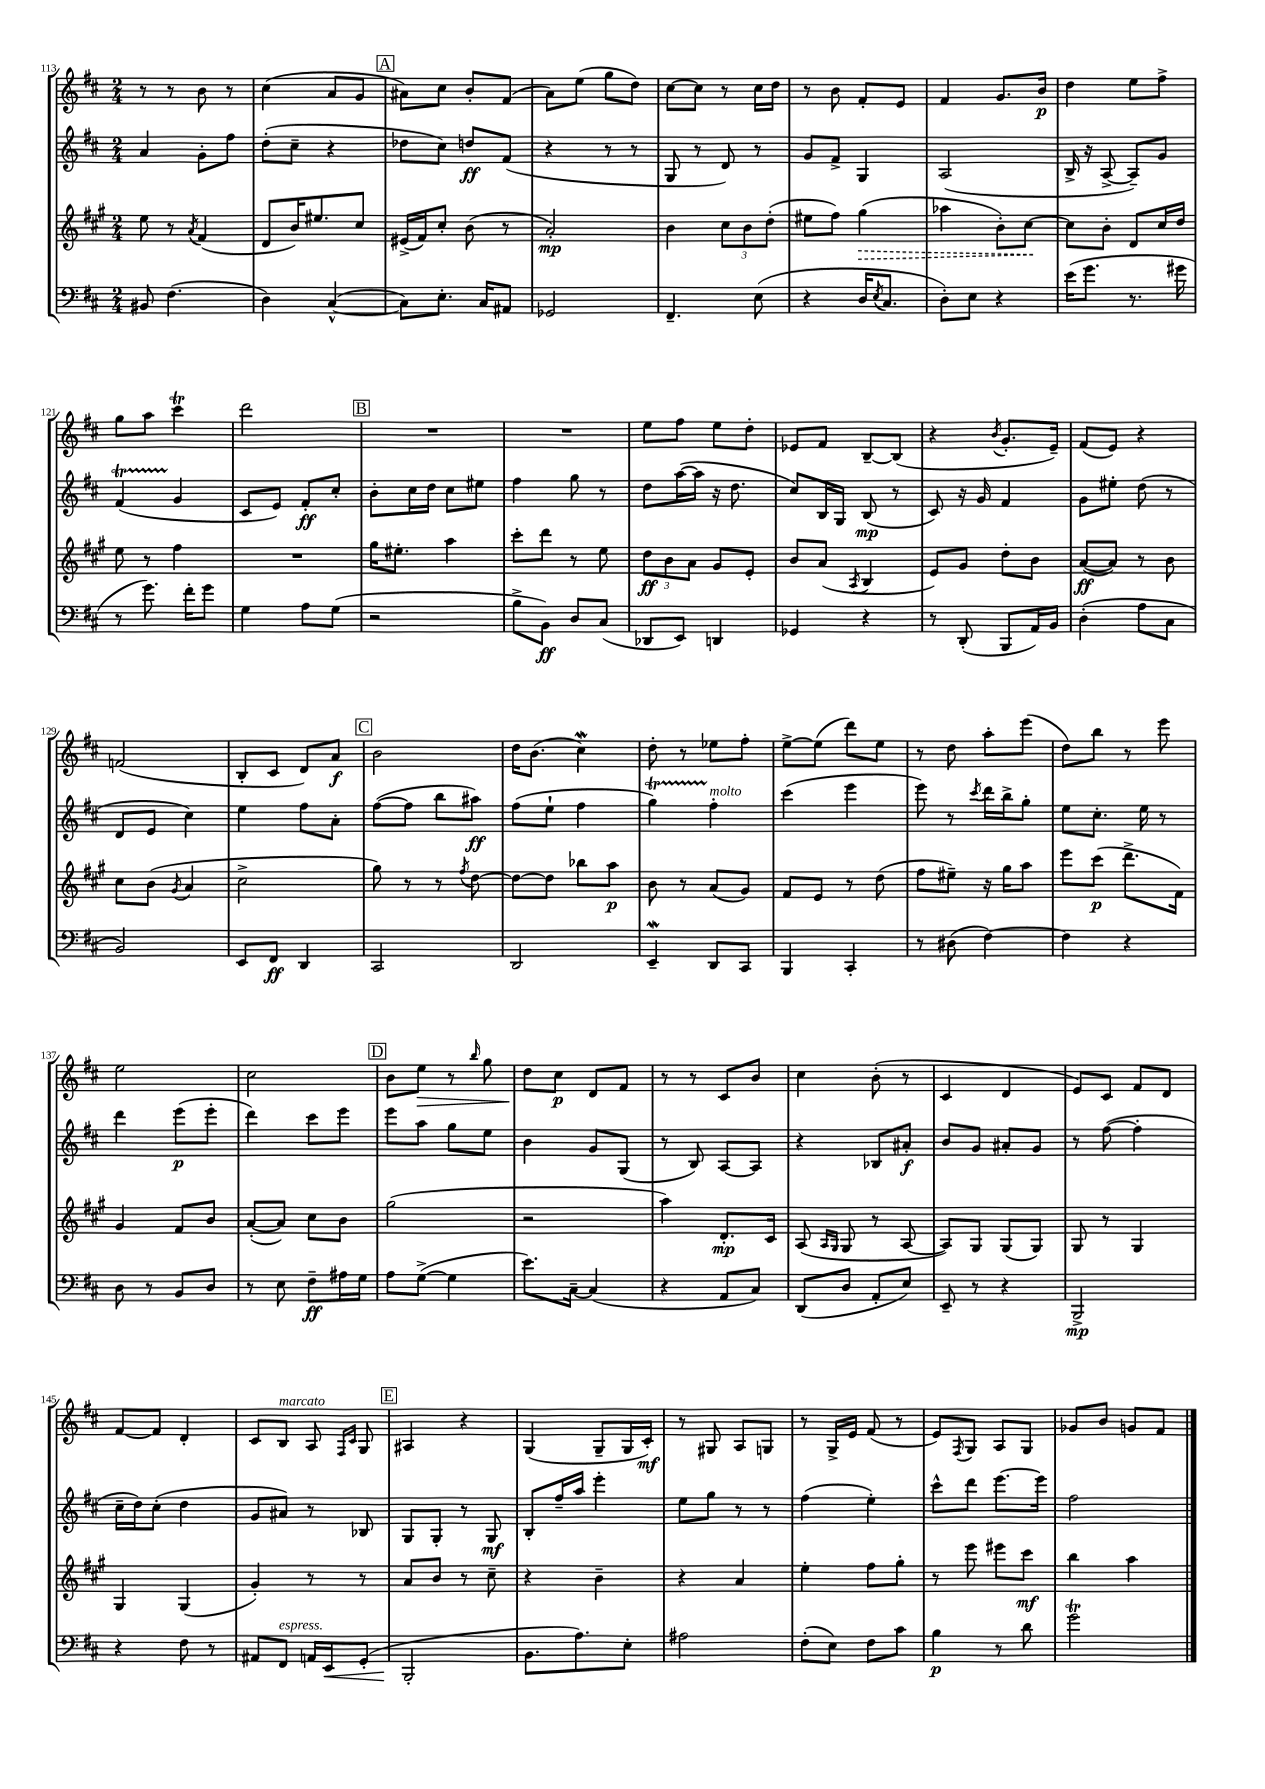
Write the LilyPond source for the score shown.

<<
\new StaffGroup <<
\new Staff = "s0" {
    \clef treble \key d \major \numericTimeSignature \time 2/4
    r8 r8 b'8 r8 |
    cis''4( a'8 g'8 |
    \mark \markup { \box "A" } ais'8) cis''8 b'8-. fis'8( |
    a'8) e''8( g''8 d''8) |
    cis''8~ cis''8 r8 cis''16 d''16 |
    r8 b'8 fis'8-. e'8 |
    fis'4 g'8. b'16\p |
    d''4 e''8 fis''8-> |
    g''8 a''8 cis'''4\trill |
    d'''2 |
    \mark \markup { \box "B" } R2 |
    R2 |
    e''8 fis''8 e''8 d''8-. |
    ees'8 fis'8 b8~-- b8( |
    r4 \acciaccatura { b'8 } g'8.-. e'16--) |
    fis'8( e'8) r4 |
    f'2( |
    b8-. cis'8 d'8) a'8\f |
    \mark \markup { \box "C" } b'2 |
    d''16 b'8.( cis''4\mordent) |
    d''8-. r8 ees''8 fis''8-. |
    e''8~-> e''8( d'''8) e''8 |
    r8 d''8 a''8-. e'''8( |
    d''8) b''8 r8 e'''8 |
    e''2 |
    cis''2 |
    \mark \markup { \box "D" } b'8 e''8\> r8 \grace { b''16 } g''8 |
    d''8\! cis''8\p d'8 fis'8 |
    r8 r8 cis'8 b'8 |
    cis''4 b'8-.( r8 |
    cis'4 d'4 |
    e'8) cis'8 fis'8 d'8 |
    fis'8~ fis'8 d'4-. |
    cis'8 b8^\markup { \italic "marcato" } a8 \grace { fis16 cis'16 } g8 |
    \mark \markup { \box "E" } ais4 r4 |
    g4( g8-- g16 cis'16-.\mf) |
    r8 gis8 a8 g8 |
    r8 g16-> e'16 fis'8( r8 |
    e'8) \acciaccatura { fis8 } g8 a8 g8 |
    ges'8 b'8 g'8 fis'8 \bar "|." |
}
\new Staff = "s1" {
    \clef treble \key d \major \numericTimeSignature \time 2/4
    a'4 g'8-. fis''8 |
    d''8-.( cis''8-- r4 |
    \mark \markup { \box "A" } des''8 cis''8) d''8\ff fis'8( |
    r4 r8 r8 |
    g8 r8 d'8) r8 |
    g'8 fis'8-> g4 |
    a2( |
    b16-> r16 a8~-> a8--) g'8 |
    fis'4\startTrillSpan( g'4\stopTrillSpan |
    cis'8 e'8) fis'8-.\ff cis''8-. |
    \mark \markup { \box "B" } b'8-. cis''16 d''16 cis''8 eis''8 |
    fis''4 g''8 r8 |
    d''8 a''16~( a''16 r16 d''8. |
    cis''8) b16 g16 b8\mp( r8 |
    cis'8) r16 g'16 fis'4 |
    g'8 eis''8-. d''8( r8 |
    d'8 e'8 cis''4) |
    e''4 fis''8 a'8-. |
    \mark \markup { \box "C" } fis''8~( fis''8 b''8 ais''8\ff) |
    fis''8( e''8-! fis''4 |
    g''4\startTrillSpan) fis''4-.\stopTrillSpan^\markup { \italic "molto" } |
    cis'''4( e'''4 |
    e'''8) r8 \acciaccatura { cis'''8 } d'''16 b''16-> g''8-. |
    e''8 cis''8.-. e''16 r8 |
    d'''4 e'''8\p( e'''8-. |
    d'''4) cis'''8 e'''8 |
    \mark \markup { \box "D" } e'''8 a''8 g''8 e''8 |
    b'4 g'8 g8( |
    r8 b8) a8~ a8 |
    r4 bes8 ais'8-.\f |
    b'8 g'8 ais'8-. g'8 |
    r8 fis''8~( fis''4-. |
    cis''16-- d''16) cis''8-.( d''4 |
    g'8 ais'8) r8 bes8 |
    \mark \markup { \box "E" } g8 g8-. r8 g8\mf |
    b8-. fis''16-- a''16 e'''4-. |
    e''8 g''8 r8 r8 |
    fis''4( e''4-.) |
    cis'''8-^ d'''8 e'''8.~ e'''16 |
    fis''2 \bar "|." |
}
\new Staff = "s2" {
    \clef treble \key a \major \numericTimeSignature \time 2/4
    e''8 r8 \acciaccatura { a'8 } fis'4( |
    d'8 b'16) eis''8. cis''8 |
    \mark \markup { \box "A" } eis'16->( fis'16) cis''8-. b'8( r8 |
    a'2-.\mp) |
    b'4 \tuplet 3/2 { cis''8 b'8 d''8-.( } |
    eis''8 fis''8) \once \override Hairpin.style = #'dashed-line gis''4\>( |
    aes''4 b'8-.) cis''8~\! |
    cis''8 b'8-. d'8 cis''16 d''16 |
    e''8 r8 fis''4 |
    R2 |
    \mark \markup { \box "B" } gis''16 eis''8.-. a''4 |
    cis'''8-. d'''8 r8 e''8 |
    \tuplet 3/2 { d''8\ff b'8 a'8 } gis'8 e'8-. |
    b'8 a'8( \acciaccatura { a8 } b4 |
    e'8) gis'8 d''8-. b'8 |
    a'8~\ff( a'8) r8 b'8 |
    cis''8 b'8( \acciaccatura { gis'8 } a'4 |
    cis''2-> |
    \mark \markup { \box "C" } gis''8) r8 r8 \acciaccatura { fis''8 } d''8~ |
    d''8~ d''8 bes''8 a''8\p |
    b'8 r8 a'8( gis'8) |
    fis'8 e'8 r8 d''8( |
    fis''8 eis''8--) r16 gis''16 a''8 |
    e'''8 cis'''8\p( d'''8.-> fis'16) |
    gis'4 fis'8 b'8 |
    a'8~-.( a'8) cis''8 b'8 |
    \mark \markup { \box "D" } gis''2( |
    r2 |
    a''4) d'8.-.\mp cis'16 |
    a8( \grace { a16 gis16 } gis8 r8 a8~ |
    a8) gis8 gis8( gis8) |
    gis8 r8 gis4 |
    gis4 gis4( |
    gis'4-.) r8 r8 |
    \mark \markup { \box "E" } a'8 b'8 r8 cis''8-- |
    r4 b'4-- |
    r4 a'4 |
    e''4-. fis''8 gis''8-. |
    r8 e'''8 eis'''8 cis'''8\mf |
    b''4 a''4 \bar "|." |
}
\new Staff = "s3" {
    \clef bass \key d \major \numericTimeSignature \time 2/4
    bis,8 fis4.( |
    d4) cis4~-^( |
    \mark \markup { \box "A" } cis8) e8.-. cis16 ais,8 |
    ges,2 |
    fis,4.-- e8( |
    r4 d16 \acciaccatura { e8 } cis8. |
    d8-.) e8 r4 |
    e'16( g'8. r8. gis'16 |
    r8 g'8.) fis'16-. g'8 |
    g4 a8 g8( |
    \mark \markup { \box "B" } r2 |
    b8-> b,8\ff) d8 cis8( |
    des,8 e,8) d,4 |
    ges,4 r4 |
    r8 d,8-.( b,,8 a,16) b,16 |
    d4-.( a8 cis8 |
    b,2) |
    e,8 fis,8\ff d,4 |
    \mark \markup { \box "C" } cis,2 |
    d,2 |
    e,4--\mordent d,8 cis,8 |
    b,,4 cis,4-. |
    r8 dis8( fis4~) |
    fis4 r4 |
    d8 r8 b,8 d8 |
    r8 e8 fis8--\ff ais16 g16 |
    \mark \markup { \box "D" } a8 g8~->( g4 |
    e'8.) cis16~-- cis4( |
    r4 a,8 cis8) |
    d,8( d8 a,8-. e8) |
    e,8-- r8 r4 |
    b,,2->\mp |
    r4 fis8 r8 |
    ais,8 fis,8^\markup { \italic "espress." } a,16 e,16\< g,8-.( |
    \mark \markup { \box "E" } b,,2-.\! |
    b,8. a8.) e8-. |
    ais2 |
    fis8-.( e8) fis8 cis'8 |
    b4\p r8 d'8 |
    g'2\trill \bar "|." |
}
>>
>>
\layout { \context { \Score currentBarNumber = #113 } }
